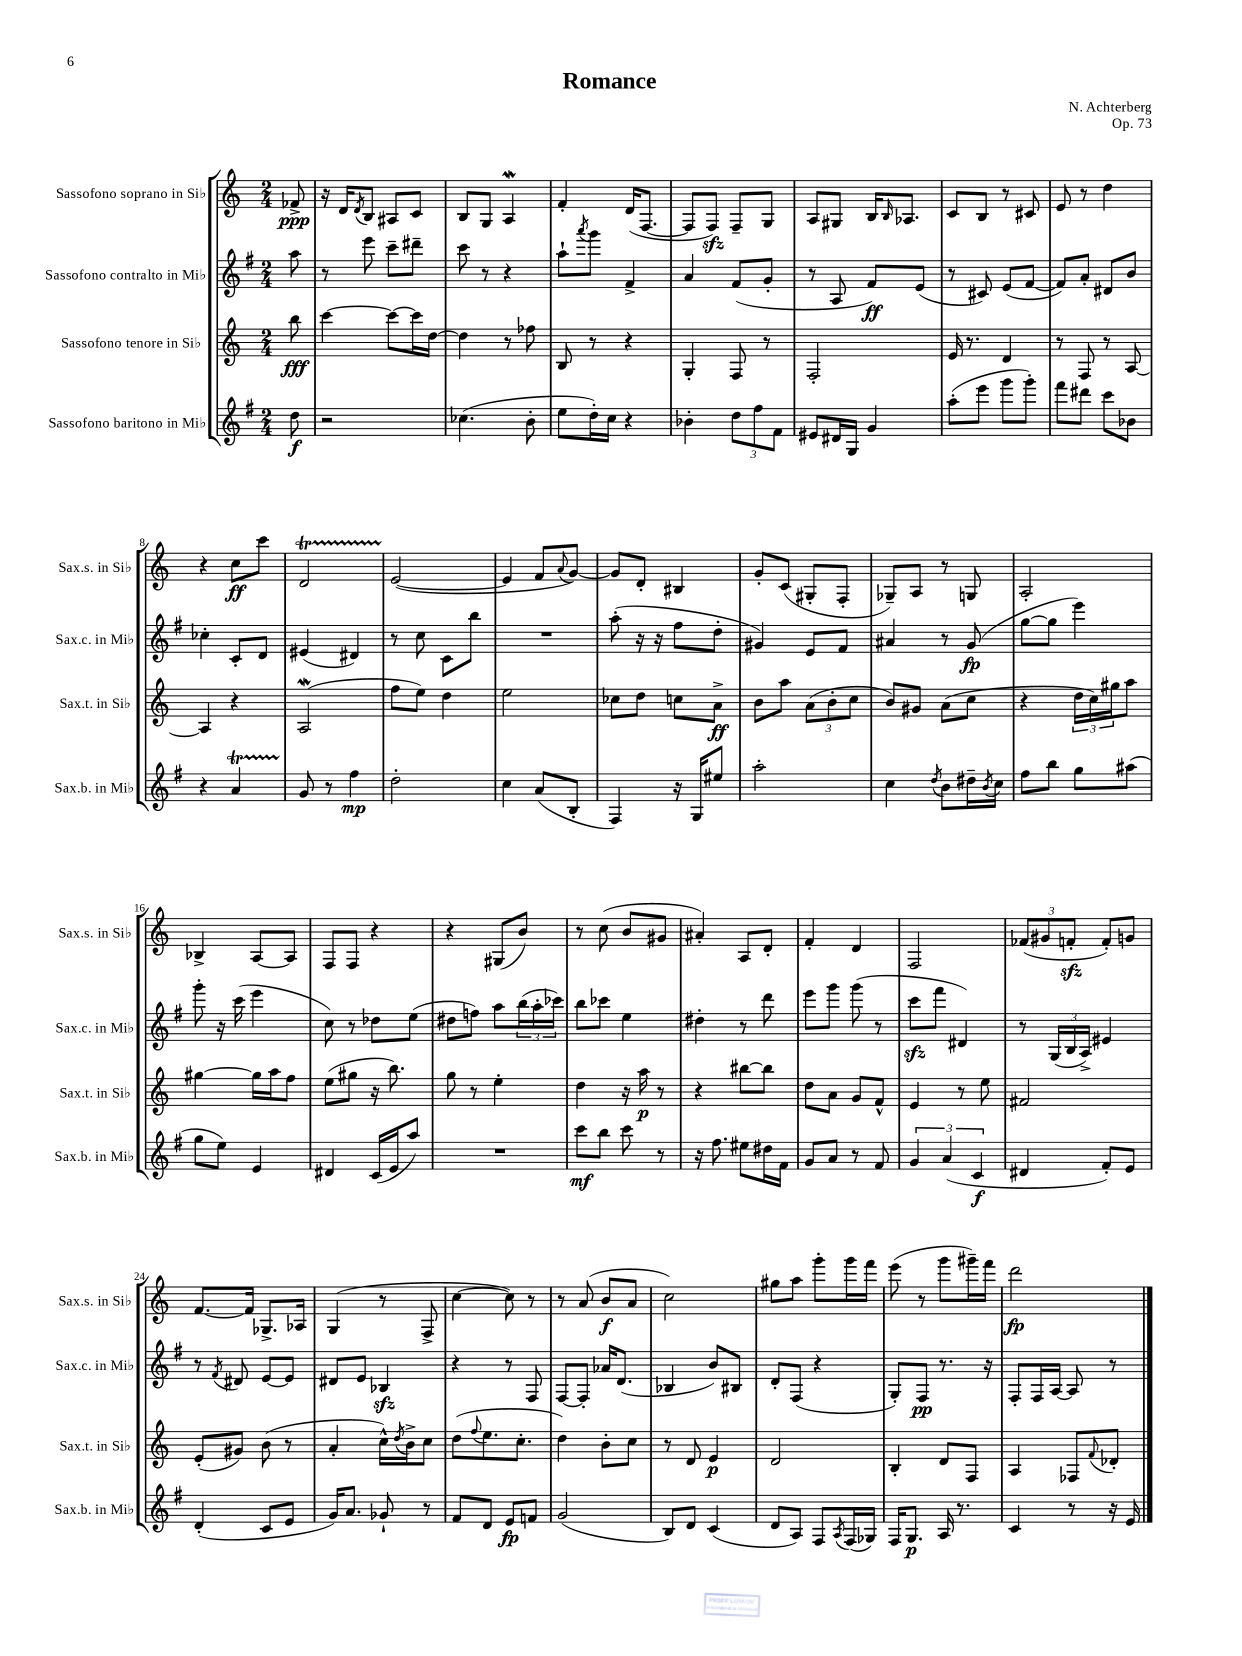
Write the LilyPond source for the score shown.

\header { title = "Romance" composer = "N. Achterberg" opus = "Op. 73" }
<<
\new StaffGroup <<
\new Staff = "s0" \with { instrumentName = "Sassofono soprano in Sib" shortInstrumentName = "Sax.s. in Sib" } {
    \clef treble \key c \major \numericTimeSignature \time 2/4 \partial 8
    fes'8->\ppp |
    r16 d'16 \acciaccatura { d'8 } b8 ais8 c'8 |
    b8 g8 a4\mordent |
    f'4-. d'16( f8.~ |
    f8 f8\sfz) f8-- g8 |
    a8 gis8 b16 \grace { b16 } aes8. |
    c'8 b8 r8 cis'8 |
    e'8 r8 d''4 |
    r4 c''8\ff c'''8 |
    d'2\startTrillSpan |
    e'2~\stopTrillSpan( |
    e'4 f'8 \appoggiatura { a'8 } g'8~) |
    g'8 d'8-. bis4 |
    g'8-. c'8( gis8-. f8-. |
    ges8--) a8 r8 g8 |
    a2-. |
    bes4-> a8~ a8 |
    f8 f8 r4 |
    r4 gis8( b'8) |
    r8 c''8( b'8 gis'8 |
    ais'4-.) a8 d'8-. |
    f'4-. d'4 |
    f2 |
    \tuplet 3/2 { fes'8( gis'8 f'8-.\sfz } f'8-.) g'8 |
    f'8.~ f'16 ges8.-> aes16 |
    g4( r8 f8-> |
    c''4~ c''8) r8 |
    r8 a'8( b'8\f a'8 |
    c''2) |
    gis''8 a''8 g'''8-. g'''16 f'''16 |
    e'''8( r8 g'''8 gis'''16--) f'''16 |
    d'''2\fp \bar "|." |
}
\new Staff = "s1" \with { instrumentName = "Sassofono contralto in Mib" shortInstrumentName = "Sax.c. in Mib" } {
    \clef treble \key g \major \numericTimeSignature \time 2/4 \partial 8
    a''8 |
    r8 e'''8 c'''8-- dis'''8-- |
    c'''8 r8 r4 |
    a''8-! \acciaccatura { a'''8 } g'''8 fis'4-> |
    a'4 fis'8( g'8-. |
    r8 a8 fis'8\ff) e'8( |
    r8 cis'8) e'8( fis'8~ |
    fis'8) a'8-. dis'8 b'8 |
    ces''4-. c'8-. d'8 |
    eis'4( dis'4) |
    r8 c''8 c'8 b''8 |
    R2 |
    a''8-.( r16 r16 fis''8 d''8-. |
    gis'4) e'8 fis'8 |
    ais'4 r8 g'8\fp( |
    g''8~ g''8 e'''4) |
    g'''8-. r16 c'''16( e'''4 |
    c''8) r8 des''8 e''8( |
    dis''8 f''8) a''8 \tuplet 3/2 { b''16( a''16-. ces'''16) } |
    b''8 ces'''8 e''4 |
    dis''4-. r8 d'''8 |
    e'''8 g'''8 g'''8( r8 |
    c'''8\sfz fis'''8 dis'4) |
    r8 \tuplet 3/2 { g16( b16 a16->) } eis'4 |
    r8 \acciaccatura { fis'8 } dis'8 e'8~ e'8 |
    dis'8 e'8 bes4\sfz |
    r4 r8 fis8 |
    fis8~ fis8-. aes'16 d'8.( |
    bes4 b'8) bis8 |
    d'8-. fis8( r4 |
    g8-.) fis8\pp r8. r16 |
    fis8-. fis16 a16~ a8 r8 \bar "|." |
}
\new Staff = "s2" \with { instrumentName = "Sassofono tenore in Sib" shortInstrumentName = "Sax.t. in Sib" } {
    \clef treble \key c \major \numericTimeSignature \time 2/4 \partial 8
    b''8\fff |
    c'''4~ c'''8~ c'''16 d''16~ |
    d''4 r8 fes''8 |
    b8 r8 r4 |
    g4-. f8 r8 |
    f2-. |
    e'16 r8. d'4 |
    r8 f8 r8 a8~ |
    a4 r4 |
    a2\mordent( |
    f''8 e''8) d''4 |
    e''2 |
    ces''8 d''8 c''8 a'8->\ff |
    b'8 a''8 \tuplet 3/2 { a'8( b'8-. c''8 } |
    b'8) gis'8 a'8( c''8 |
    r4 \tuplet 3/2 { d''16 c''16) gis''16 } a''8 |
    gis''4~ gis''16 a''16 f''8 |
    e''8( gis''8 r16 b''8.) |
    g''8 r8 e''4-. |
    d''4 r16 a''16\p r8 |
    r4 bis''8~ bis''8 |
    d''8 a'8 g'8 f'8-^ |
    e'4 r8 e''8 |
    fis'2 |
    e'8-.( gis'8) b'8( r8 |
    a'4-. c''16-^) \acciaccatura { d''8 } b'16-> c''8 |
    d''8( \appoggiatura { f''8 } e''8. c''8.-. |
    d''4) b'8-. c''8 |
    r8 d'8 e'4\p |
    d'2 |
    b4-. d'8 f8 |
    a4 fes8 \appoggiatura { f'8 } des'8-. \bar "|." |
}
\new Staff = "s3" \with { instrumentName = "Sassofono baritono in Mib" shortInstrumentName = "Sax.b. in Mib" } {
    \clef treble \key g \major \numericTimeSignature \time 2/4 \partial 8
    d''8\f |
    r2 |
    ces''4.( b'8-. |
    e''8 d''16-.) c''16 r4 |
    bes'4-. \tuplet 3/2 { d''8 fis''8 fis'8 } |
    eis'8 dis'16 g16 g'4 |
    a''8-.( e'''8 g'''8 g'''8-.) |
    fis'''8 dis'''8 c'''8 bes'8 |
    r4 a'4\startTrillSpan |
    g'8\stopTrillSpan r8 fis''4\mp |
    d''2-. |
    c''4 a'8( b8-. |
    fis4) r16 g16 eis''8 |
    a''2-. |
    c''4 \acciaccatura { d''8 } b'8 dis''16-- \acciaccatura { b'8 } c''16 |
    fis''8 b''8 g''8 ais''8( |
    g''8 e''8) e'4 |
    dis'4 c'16( e'16 a''8) |
    R2 |
    c'''8\mf b''8 c'''8 r8 |
    r16 fis''8. eis''8 dis''16 fis'16 |
    g'8 a'8 r8 fis'8 |
    \tuplet 3/2 { g'4 a'4( c'4\f } |
    dis'4 fis'8-.) e'8 |
    d'4-.( c'8 e'8 |
    g'16) a'8. ges'8-! r8 |
    fis'8 d'8 e'8\fp f'8 |
    g'2( |
    b8) d'8 c'4( |
    d'8 a8) fis8 \acciaccatura { a8 } fis16( ges16) |
    fis16 g8.\p a16 r8. |
    c'4 r8 r16 e'16 \bar "|." |
}
>>
>>
